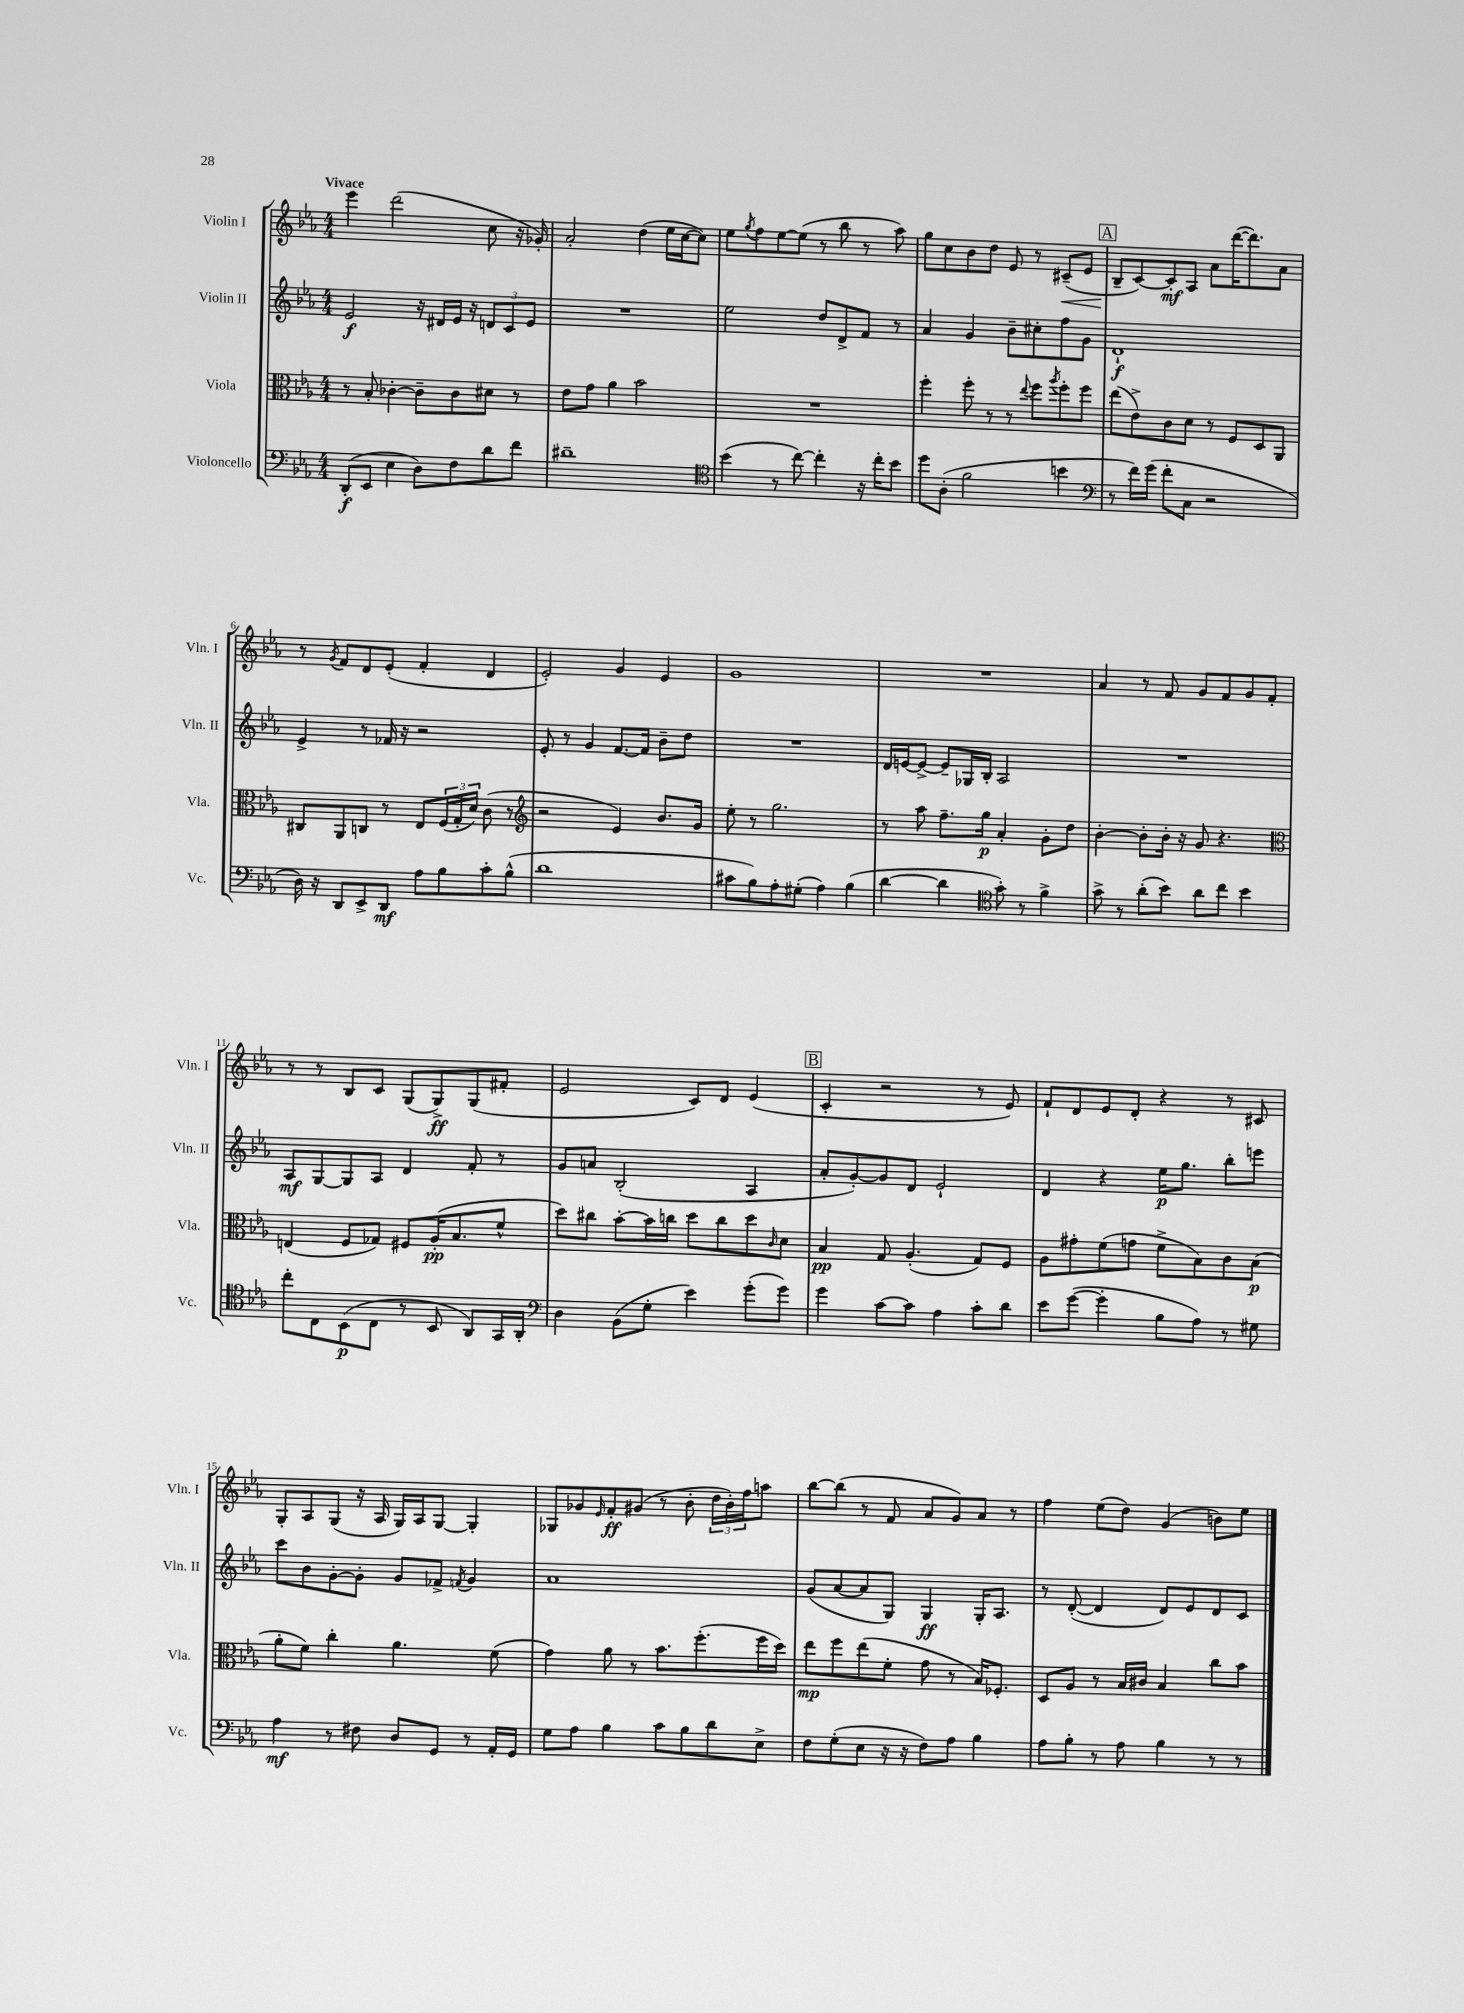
<<
\new StaffGroup <<
\new Staff = "s0" \with { instrumentName = "Violin I" shortInstrumentName = "Vln. I" } {
    \clef treble \key ees \major \numericTimeSignature \time 4/4 \tempo "Vivace"
    ees'''4 d'''2( c''8 r16 ges'16-.) |
    aes'2-. d''4( ees''16 c''16~ c''8) |
    ees''8 \acciaccatura { g''8 } f''8 ees''8~ ees''8( r8 bes''8 r8 aes''8) |
    g''8 c''8 bes'8 d''8 ees'8 r8 cis'8--\<( ees'8 |
    \mark \markup { \box "A" } bes8--\! c'8~) c'8-.\mf aes8 aes'8 d'''16~( d'''8.) aes'8 |
    r8 \acciaccatura { g'8 } f'8 d'8 ees'8-.( f'4-. d'4 |
    ees'2-.) g'4 ees'4 |
    g'1 |
    R1 |
    aes'4 r8 f'8 g'8 f'8 g'8 f'8-. |
    r8 r8 bes8 c'8 g8( g8->\ff) g8( fis'8-. |
    ees'2 c'8) d'8 ees'4( |
    \mark \markup { \box "B" } c'4-. r2 r8 ees'8) |
    f'8-! d'8 ees'8 d'8-. r4 r8 cis'8 |
    g8-. aes8 g8( r16 aes16 g16) aes16 g8~ g4-. |
    ges8 ges'8 \grace { ees'16 } f'8-.\ff gis'8( r8 bes'8-. \tuplet 3/2 { d''16 bes'16-.) f''16 } a''8 |
    bes''8~ bes''8( r8 f'8 aes'8 g'8) aes'8 r8 |
    f''4 ees''8( d''8) g'4( b'8) ees''8 \bar "|." |
}
\new Staff = "s1" \with { instrumentName = "Violin II" shortInstrumentName = "Vln. II" } {
    \clef treble \key ees \major \numericTimeSignature \time 4/4
    ees'2\f r16 dis'16 ees'16 r16 \tuplet 3/2 { d'8 c'8 ees'8 } |
    R1 |
    ees''2 d''8 d'8-> f'8 r8 |
    aes'4 g'4 bes'8-- cis''8-. f''8 g'8 |
    \mark \markup { \box "A" } d'1-!\f |
    ees'4-> r8 fes'16 r16 r2 |
    ees'8-. r8 g'4 f'8.~ f'16 bes'8-- d''8 |
    R1 |
    d'16 e'16~ e'8~-> e'8-- ges16 bes16-. aes2 |
    R1 |
    aes8\mf g8~ g8 aes8 d'4 f'8-. r8 |
    g'8 a'8 bes2-.( aes4 |
    \mark \markup { \box "B" } aes'8-. g'8~-.) g'8 d'8 ees'2-! |
    d'4 r4 ees''16\p g''8. bes''8-. e'''8 |
    c'''8 bes'8 g'8~-. g'8-. g'8 fes'8-> \acciaccatura { f'8 } g'4 |
    aes'1 |
    g'8( aes'8~ aes'8 g8) g4\ff g16-. aes8. |
    r8 d'8~-.( d'4 d'8) ees'8 d'8 c'8 \bar "|." |
}
\new Staff = "s2" \with { instrumentName = "Viola" shortInstrumentName = "Vla." } {
    \clef alto \key ees \major \numericTimeSignature \time 4/4
    r8 bes8-. ces'4~-. ces'8-- ces'8 dis'8 r8 |
    ees'8 g'8 aes'4 bes'2 |
    R1 |
    f''4-. f''8-. r8 r8 \appoggiatura { ees''8 } f''8 \acciaccatura { aes''8 } f''8-. f''8 |
    \mark \markup { \box "A" } ees''8( ees'8->) c'8 d'8 r8 f8 d8 aes,8 |
    cis8 aes,8 c8 r8 ees8 \tuplet 3/2 { f16( g16-. d'16) } c'8( r8 |
    \clef treble r2 ees'4) bes'8. g'16 |
    ees''8-. r8 g''2. |
    r8 aes''8 f''8.-- g''16\p aes'4-. g'8-. d''8 |
    bes'4~-. bes'8-. bes'16-. r16 g'8 r4. |
    \clef alto e4( f8 ges8) fis8 aes16-.\pp( bes8. f'8-^ |
    d''8) cis''8 bes'8~-. bes'16 c''16 d''8 c''8 d''8 \grace { c'16 } d'8 |
    \mark \markup { \box "B" } bes4\pp g8 aes4.-.( g8) f8 |
    aes8 gis'8-. f'8( g'8 f'8-> bes8) c'8 bes8\p( |
    aes'8-. f'8) c''4-. aes'4. f'8( |
    g'4) aes'8 r8 bes'8. f''8.-.( f''16 d''16) |
    ees''8\mp f''8 ees''8( f'8-. g'8 r8 bes16) fes8.-. |
    d8 aes8 r8 bes16 cis'16 bes4 c''8 bes'8 \bar "|." |
}
\new Staff = "s3" \with { instrumentName = "Violoncello" shortInstrumentName = "Vc." } {
    \clef bass \key ees \major \numericTimeSignature \time 4/4
    d,8-.\f( ees,8 ees4 d8) f8 d'8 f'8 |
    dis'1-- |
    \clef tenor bes'4( r8 c''8~) c''4-. r16 c''16-. bes'8 |
    d''8 aes8-.( f'2 b'4 |
    \mark \markup { \box "A" } \clef bass r8 f'16) g'16( f'8-. c8 r2 |
    d16) r16 d,8 ees,8-> d,8\mf aes8 bes8 c'8-. bes8-^( |
    d'1 |
    cis'8 bes8) aes8-. gis8-.( aes4) bes4( |
    d'4~ d'4 \clef tenor g'8-.) r8 f'4-> |
    g'8-> r8 aes'8-.( bes'8) aes'8 c''8 bes'4 |
    c''8-. c8 bes,8\p( c8 r8 bes,8 aes,8) g,16 aes,16-. |
    \clef bass d4 bes,8( g8-. ees'4) g'8-.( g'8) |
    \mark \markup { \box "B" } g'4 c'8~ c'8 aes4 c'8-. d'8 |
    ees'8 g'8~( g'4-. bes8 aes8) r8 gis8 |
    aes4\mf r8 fis8 d8 g,8 r8 aes,16-. g,16 |
    g8 aes8 bes4 c'8 bes8 d'8 ees8-> |
    f8 g8-.( ees8 r16 r16 f8) aes8 bes4 |
    aes8 bes8-. r8 aes8 bes4 r8 r8 \bar "|." |
}
>>
>>
